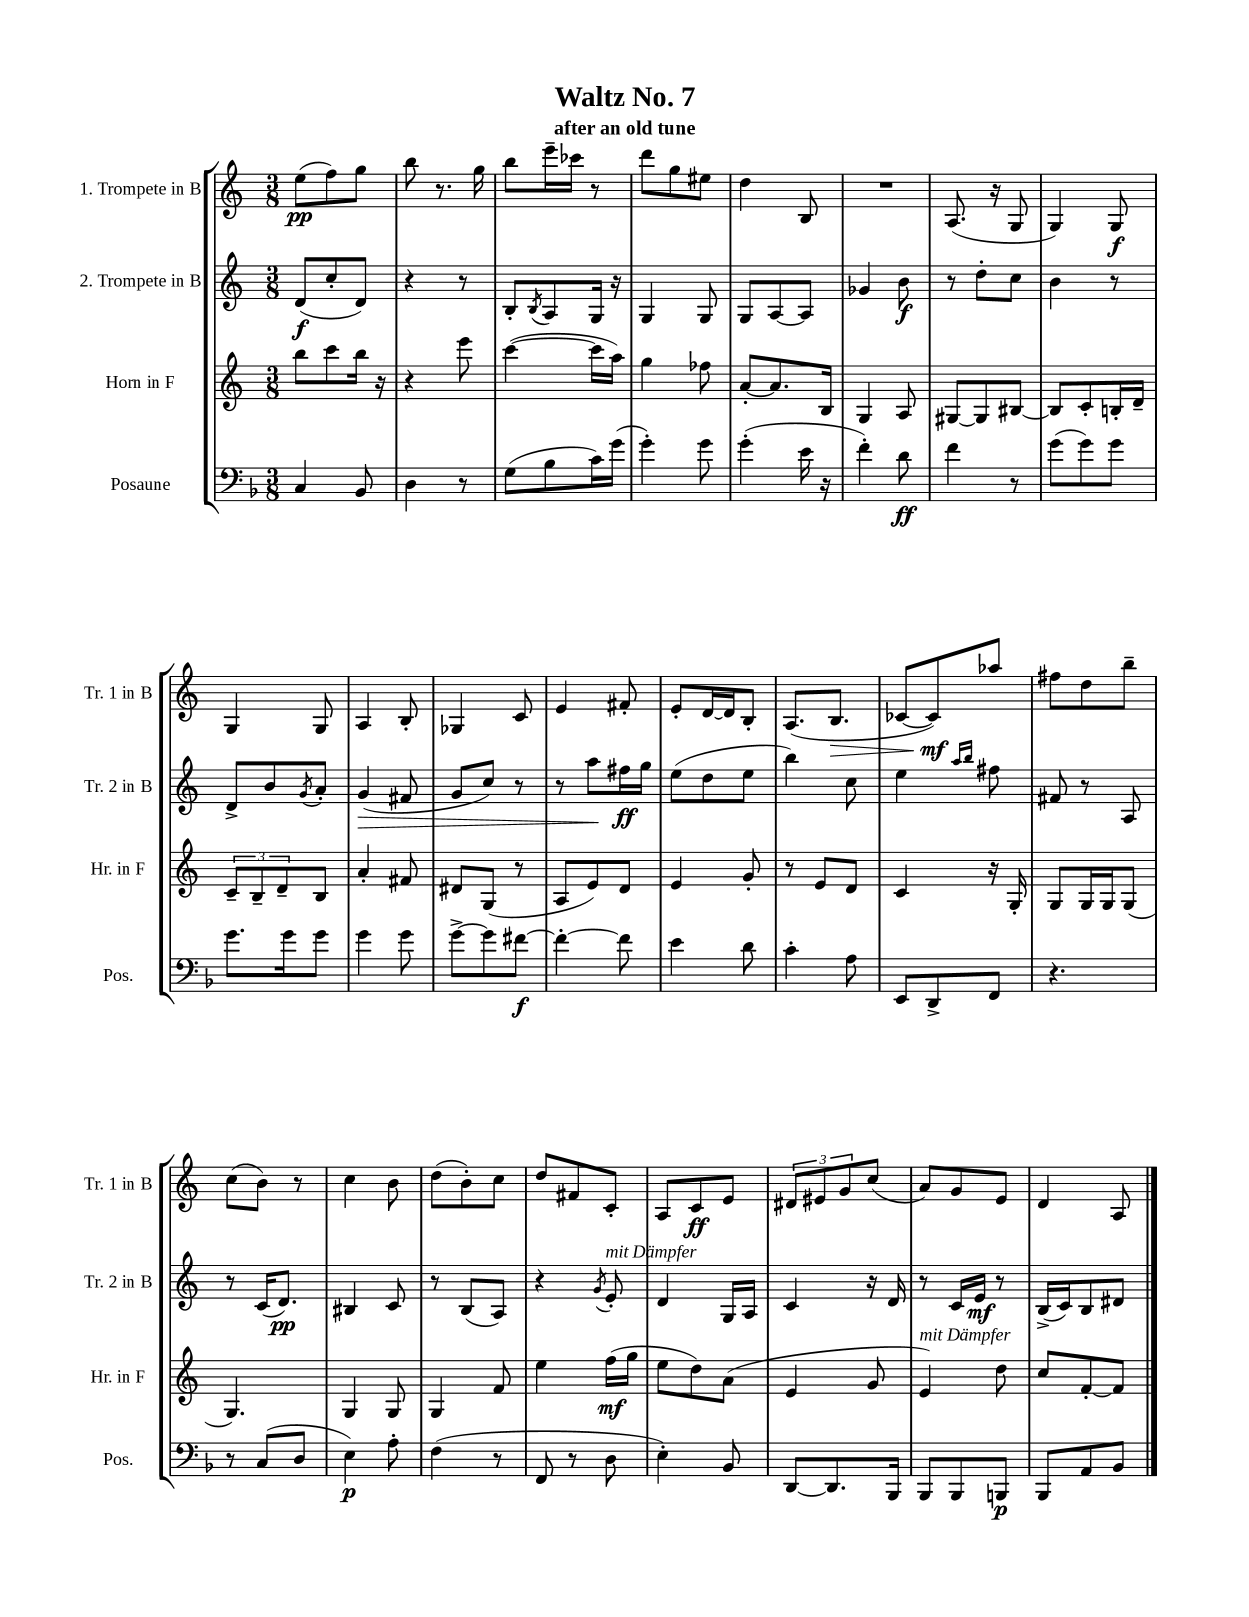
\header { title = "Waltz No. 7" subtitle = "after an old tune" }
<<
\new StaffGroup <<
\new Staff = "s0" \with { instrumentName = "1. Trompete in B" shortInstrumentName = "Tr. 1 in B" } {
    \clef treble \key c \major \numericTimeSignature \time 3/8
    e''8\pp( f''8) g''8 |
    b''8 r8. g''16 |
    b''8 e'''16-- ces'''16 r8 |
    d'''8 g''8 eis''8 |
    d''4 b8 |
    R4. |
    a8.( r16 g8 |
    g4) g8\f |
    g4 g8 |
    a4 b8-. |
    ges4 c'8 |
    e'4 fis'8-. |
    e'8-. d'16~ d'16 b8-. |
    a8.( b8.\> |
    ces'8~ ces'8\mf\!) aes''8 |
    fis''8 d''8 b''8-- |
    c''8( b'8) r8 |
    c''4 b'8 |
    d''8( b'8-.) c''8 |
    d''8 fis'8 c'8-. |
    a8 c'8\ff e'8 |
    \tuplet 3/2 { dis'8 eis'8 g'8 } c''8( |
    a'8) g'8 e'8 |
    d'4 a8 \bar "|." |
}
\new Staff = "s1" \with { instrumentName = "2. Trompete in B" shortInstrumentName = "Tr. 2 in B" } {
    \clef treble \key c \major \numericTimeSignature \time 3/8
    d'8\f( c''8-. d'8) |
    r4 r8 |
    b8-. \acciaccatura { b8 } a8 g16 r16 |
    g4 g8 |
    g8 a8~ a8 |
    ges'4 b'8\f |
    r8 d''8-. c''8 |
    b'4 r8 |
    d'8-> b'8 \acciaccatura { g'8 } a'8-. |
    g'4\>( fis'8 |
    g'8 c''8) r8 |
    r8 a''8\! fis''16\ff g''16 |
    e''8( d''8 e''8 |
    b''4) c''8 |
    e''4 \grace { a''16 b''16 } fis''8 |
    fis'8 r8 a8 |
    r8 c'16( d'8.\pp) |
    bis4 c'8 |
    r8 b8( a8) |
    r4 \acciaccatura { g'8 } e'8-.^\markup { \italic "mit Dämpfer" } |
    d'4 g16 a16 |
    c'4 r16 d'16 |
    r8 c'16 e'16\mf r8 |
    b16->( c'16) b8 dis'8 \bar "|." |
}
\new Staff = "s2" \with { instrumentName = "Horn in F" shortInstrumentName = "Hr. in F" } {
    \clef treble \key c \major \numericTimeSignature \time 3/8
    b''8 c'''8 b''16 r16 |
    r4 e'''8 |
    c'''4~( c'''16 a''16) |
    g''4 fes''8 |
    a'8~-. a'8. b16 |
    g4 a8 |
    gis8~ gis8 bis8~ |
    bis8 c'8-. b16-. d'16-- |
    \tuplet 3/2 { c'8-- b8-- d'8-- } b8 |
    a'4-. fis'8 |
    dis'8 g8( r8 |
    a8 e'8) d'8 |
    e'4 g'8-. |
    r8 e'8 d'8 |
    c'4 r16 g16-. |
    g8 g16 g16 g8( |
    g4.) |
    g4 g8 |
    g4 f'8 |
    e''4 f''16\mf( g''16 |
    e''8 d''8) a'8( |
    e'4 g'8 |
    e'4^\markup { \italic "mit Dämpfer" }) d''8 |
    c''8 f'8~-. f'8 \bar "|." |
}
\new Staff = "s3" \with { instrumentName = "Posaune" shortInstrumentName = "Pos." } {
    \clef bass \key f \major \numericTimeSignature \time 3/8
    c4 bes,8 |
    d4 r8 |
    g8( bes8 c'16) g'16( |
    g'4-.) g'8 |
    g'4-.( e'16 r16 |
    f'4-.) d'8\ff |
    f'4 r8 |
    g'8( g'8) g'8 |
    g'8. g'16 g'8 |
    g'4 g'8 |
    g'8~-> g'8 fis'8~\f |
    fis'4~-. fis'8 |
    e'4 d'8 |
    c'4-. a8 |
    e,8 d,8-> f,8 |
    r4. |
    r8 c8( d8 |
    e4\p) a8-. |
    f4( r8 |
    f,8 r8 d8 |
    e4-.) bes,8 |
    d,8~ d,8. bes,,16 |
    bes,,8 bes,,8 b,,8\p |
    bes,,8 a,8 bes,8 \bar "|." |
}
>>
>>
\layout { \context { \Score \remove "Bar_number_engraver" } }
